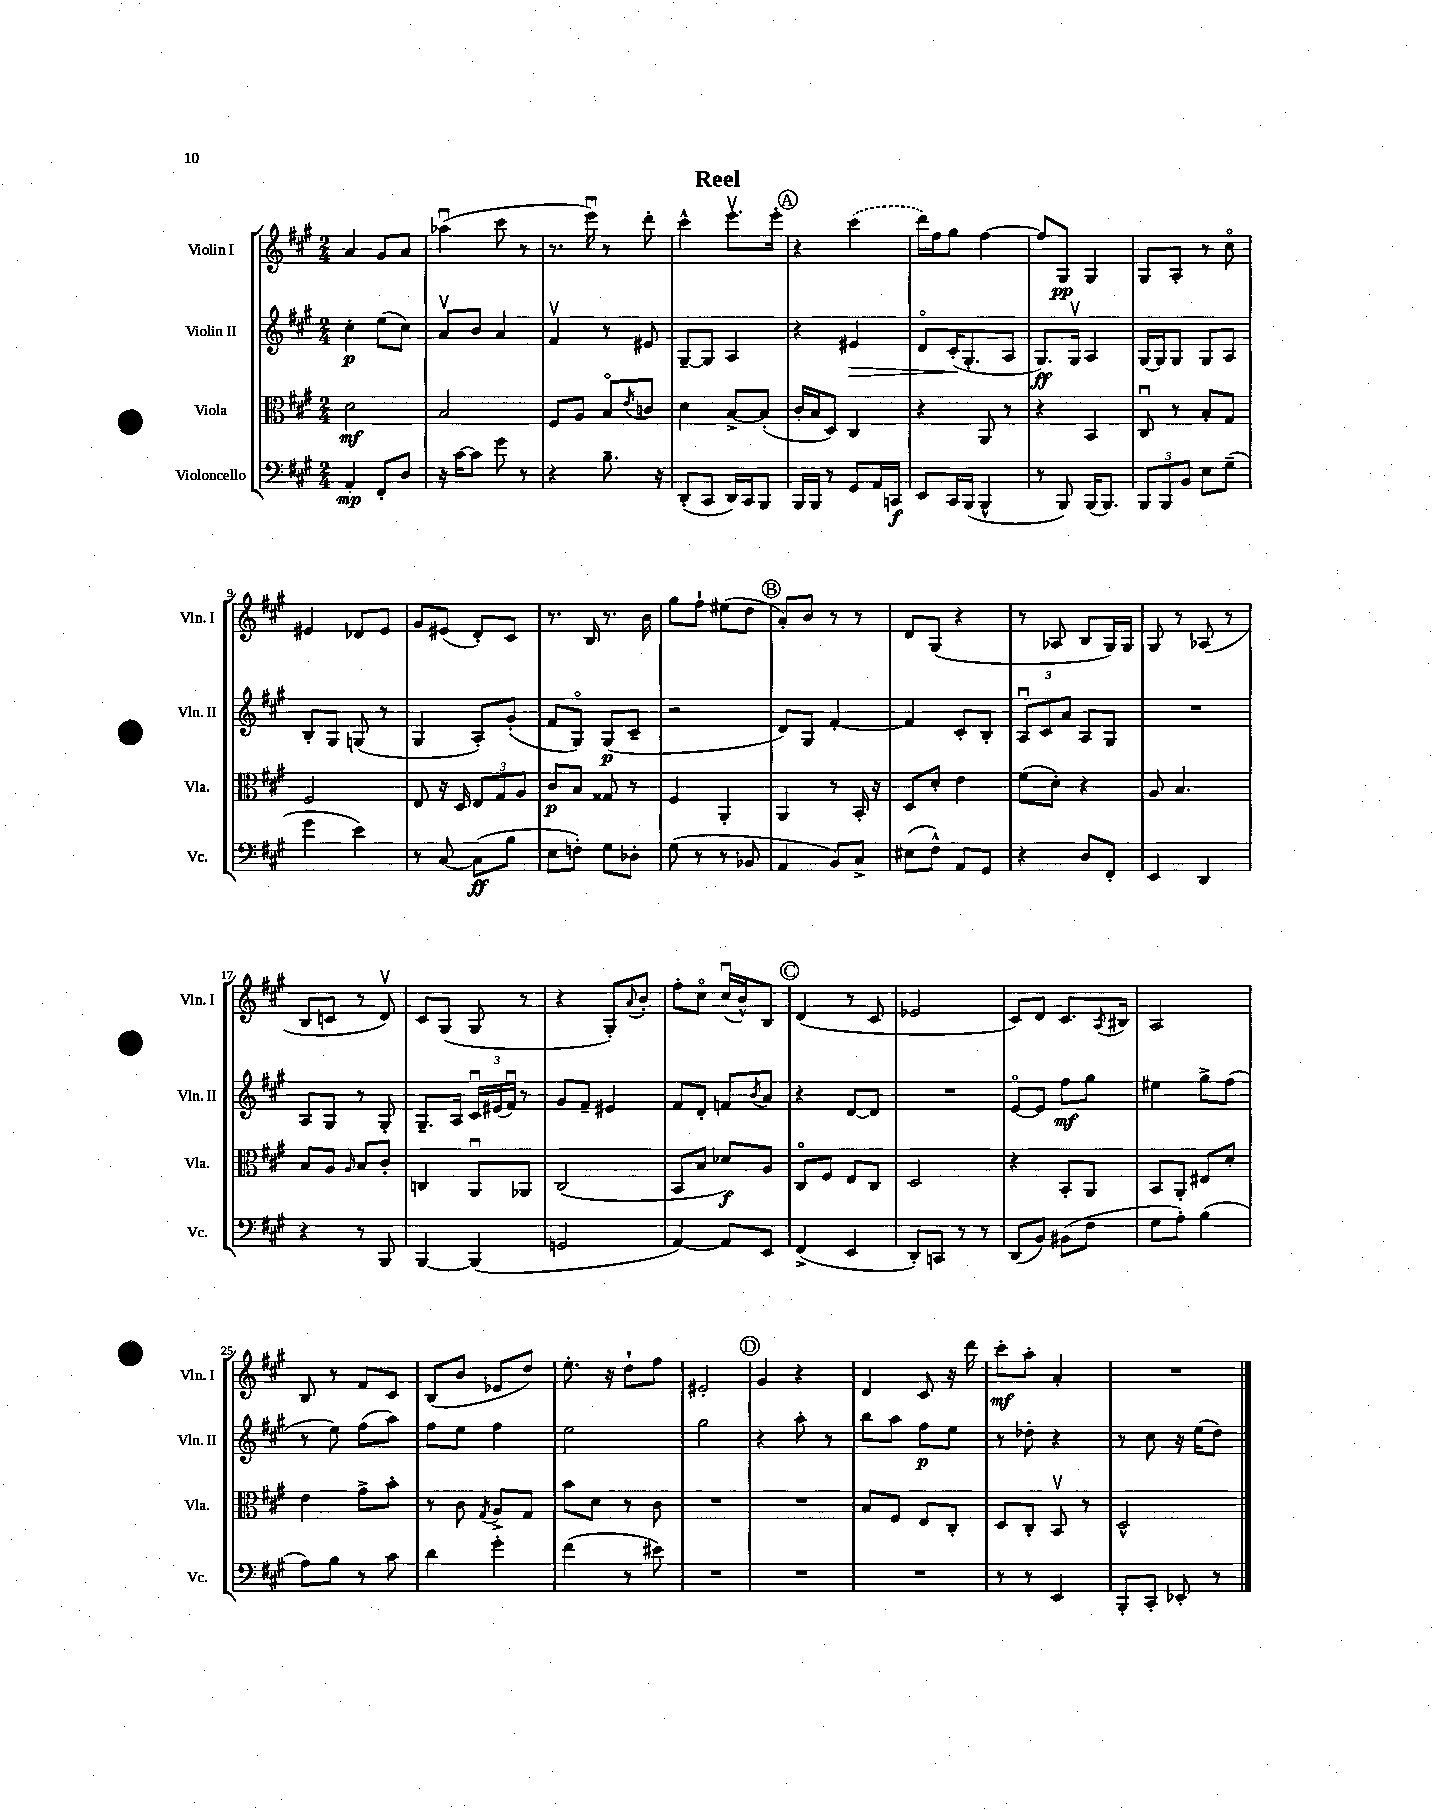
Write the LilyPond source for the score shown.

\header { title = "Reel" }
<<
\new StaffGroup <<
\new Staff = "s0" \with { instrumentName = "Violin I" shortInstrumentName = "Vln. I" } {
    \clef treble \key a \major \numericTimeSignature \time 2/4
    a'4 gis'8 a'8 |
    aes''4\downbow( cis'''8 r8 |
    r8. e'''16\downbow) r8 d'''8-. |
    cis'''4-^ e'''8.\upbow e'''16-. |
    \mark \markup { \circle "A" } r4 \once \slurDashed cis'''4( |
    d'''16) fis''16 gis''8 fis''4~ |
    fis''8 gis8\pp gis4 |
    gis8 a8-. r8 cis''8\flageolet |
    eis'4 des'8 eis'8 |
    gis'8 eis'8( d'8-.) cis'8 |
    r8. b16 r8. b'16 |
    gis''8 fis''8-! eis''8( d''8 |
    \mark \markup { \circle "B" } a'8-.) b'8 r8 r8 |
    d'8 gis8( r4 |
    r8 aes8 b8 gis16) gis16 |
    gis8 r8 aes8( r8 |
    b8 c'8 r8 d'8\upbow) |
    cis'8 gis8( gis8 r8 |
    r4 gis8-.) \appoggiatura { a'8 } b'8-. |
    fis''8-. cis''8\flageolet cis''16\downbow( b'16-^) b8 |
    \mark \markup { \circle "C" } d'4( r8 cis'8 |
    ees'2 |
    cis'8) d'8 cis'8. \acciaccatura { a8 } bis16 |
    a2 |
    b8 r8 fis'8 cis'8 |
    b8( b'8 ees'8 d''8) |
    e''8.-. r16 d''8-! fis''8 |
    eis'2-. |
    \mark \markup { \circle "D" } gis'4 r4 |
    d'4 cis'8 r16 d'''16 |
    cis'''8-.\mf a''8-. a'4-. |
    R2 \bar "|." |
}
\new Staff = "s1" \with { instrumentName = "Violin II" shortInstrumentName = "Vln. II" } {
    \clef treble \key a \major \numericTimeSignature \time 2/4
    cis''4-.\p e''8( cis''8) |
    a'8\upbow b'8 a'4 |
    fis'4\upbow r8 eis'8 |
    gis8~-- gis8 a4 |
    \mark \markup { \circle "A" } r4 eis'4\> |
    d'8\flageolet cis'16-.\!( gis8.-. a8 |
    gis8.\ff) gis16\upbow a4 |
    gis16~ gis16 gis8 gis8 a8 |
    b8-. gis8 g8( r8 |
    gis4 a8-.) gis'8-.( |
    fis'8 gis8\flageolet) gis8\p( cis'8-- |
    r2 |
    \mark \markup { \circle "B" } d'8) gis8 fis'4~-. |
    fis'4 cis'8-. b8-. |
    \tuplet 3/2 { a8\downbow cis'8 a'8 } a8 gis8 |
    R2 |
    a8 gis8 r8 gis8-. |
    gis8.-- a16 \tuplet 3/2 { cis'16\downbow eis'16( fis'16\downbow) } r8 |
    gis'8 fis'8-- eis'4 |
    fis'8 d'8-. f'8 \acciaccatura { b'8 } a'8 |
    \mark \markup { \circle "C" } r4 d'8~ d'8 |
    R2 |
    e'8~\flageolet e'8 fis''8\mf gis''8 |
    eis''4 gis''8-> fis''8( |
    r8 e''8) fis''8( a''8) |
    fis''8 e''8 fis''4 |
    e''2 |
    gis''2 |
    \mark \markup { \circle "D" } r4 a''8-. r8 |
    b''8 a''8 fis''8\p e''8 |
    r8 des''8-. r4 |
    r8 cis''8 r16 e''16( d''8) \bar "|." |
}
\new Staff = "s2" \with { instrumentName = "Viola" shortInstrumentName = "Vla." } {
    \clef alto \key a \major \numericTimeSignature \time 2/4
    d'2\mf |
    b2 |
    fis8 a8 b8\flageolet \acciaccatura { e'8 } c'8 |
    d'4 b8~-> b8-.( |
    \mark \markup { \circle "A" } cis'16-. b16 d8) cis4 |
    r4 a,8 r8 |
    r4 b,4 |
    cis8\downbow r8 b8-. gis8 |
    fis2 |
    e8 r16 d16 \tuplet 3/2 { e8 gis8 a8 } |
    cis'8\p b8 gisis8 r8 |
    fis4 a,4-. |
    \mark \markup { \circle "B" } a,4 r8 b,16-. r16 |
    d8 d'8-. e'4 |
    fis'8( d'8-.) r4 |
    a8 b4. |
    b8 a8 \grace { a16 } b8 cis'8-. |
    c4 a,8\downbow aes,8 |
    cis2( |
    b,8 b8 des'8\f) a8 |
    \mark \markup { \circle "C" } cis8\flageolet fis8 e8 cis8 |
    d2 |
    r4 b,8-. a,8 |
    b,8 a,8-. eis8 d'8-. |
    e'4 gis'8-> b'8-. |
    r8 cis'8 \acciaccatura { gis8 } a8-> gis8 |
    b'8 d'8 r8 cis'8 |
    R2 |
    \mark \markup { \circle "D" } R2 |
    b8 fis8 e8 cis8-. |
    d8 cis8-. b,8\upbow r8 |
    d2-^ \bar "|." |
}
\new Staff = "s3" \with { instrumentName = "Violoncello" shortInstrumentName = "Vc." } {
    \clef bass \key a \major \numericTimeSignature \time 2/4
    a,4-.\mp fis,8-. d8 |
    r16 cis'16~ cis'8 gis'8 r8 |
    r4 b8.-- r16 |
    d,8-.( cis,8 d,16) cis,16 b,,8 |
    \mark \markup { \circle "A" } b,,16 b,,16 r8 gis,8 a,16 c,16\f |
    e,8 cis,16 b,,16( b,,4-^ |
    r8 b,,8) b,,16( b,,8.) |
    \tuplet 3/2 { b,,8 b,,8 b,8 } e8 gis8--( |
    gis'4 e'4) |
    r8 cis8~ cis8\ff( b8 |
    e8 f8-.) gis8 des8-. |
    gis8( r8 r8 bes,8 |
    \mark \markup { \circle "B" } a,4 b,8) cis8-> |
    eis8( fis8-^) a,8 gis,8 |
    r4 d8 fis,8-. |
    e,4 d,4 |
    r4 r8 b,,8 |
    b,,4~ b,,4( |
    g,2 |
    a,4~) a,8 e,8 |
    \mark \markup { \circle "C" } fis,4->( e,4 |
    d,8-.) c,8 r8 r8 |
    d,8( b,8) bis,8( fis8 |
    gis8 a8-.) b4( |
    a8) b8 r8 cis'8 |
    d'4 gis'4-. |
    fis'4( r8 eis'8) |
    R2 |
    \mark \markup { \circle "D" } R2 |
    R2 |
    r8 r8 e,4 |
    b,,8-. cis,8-. ees,8-. r8 \bar "|." |
}
>>
>>
